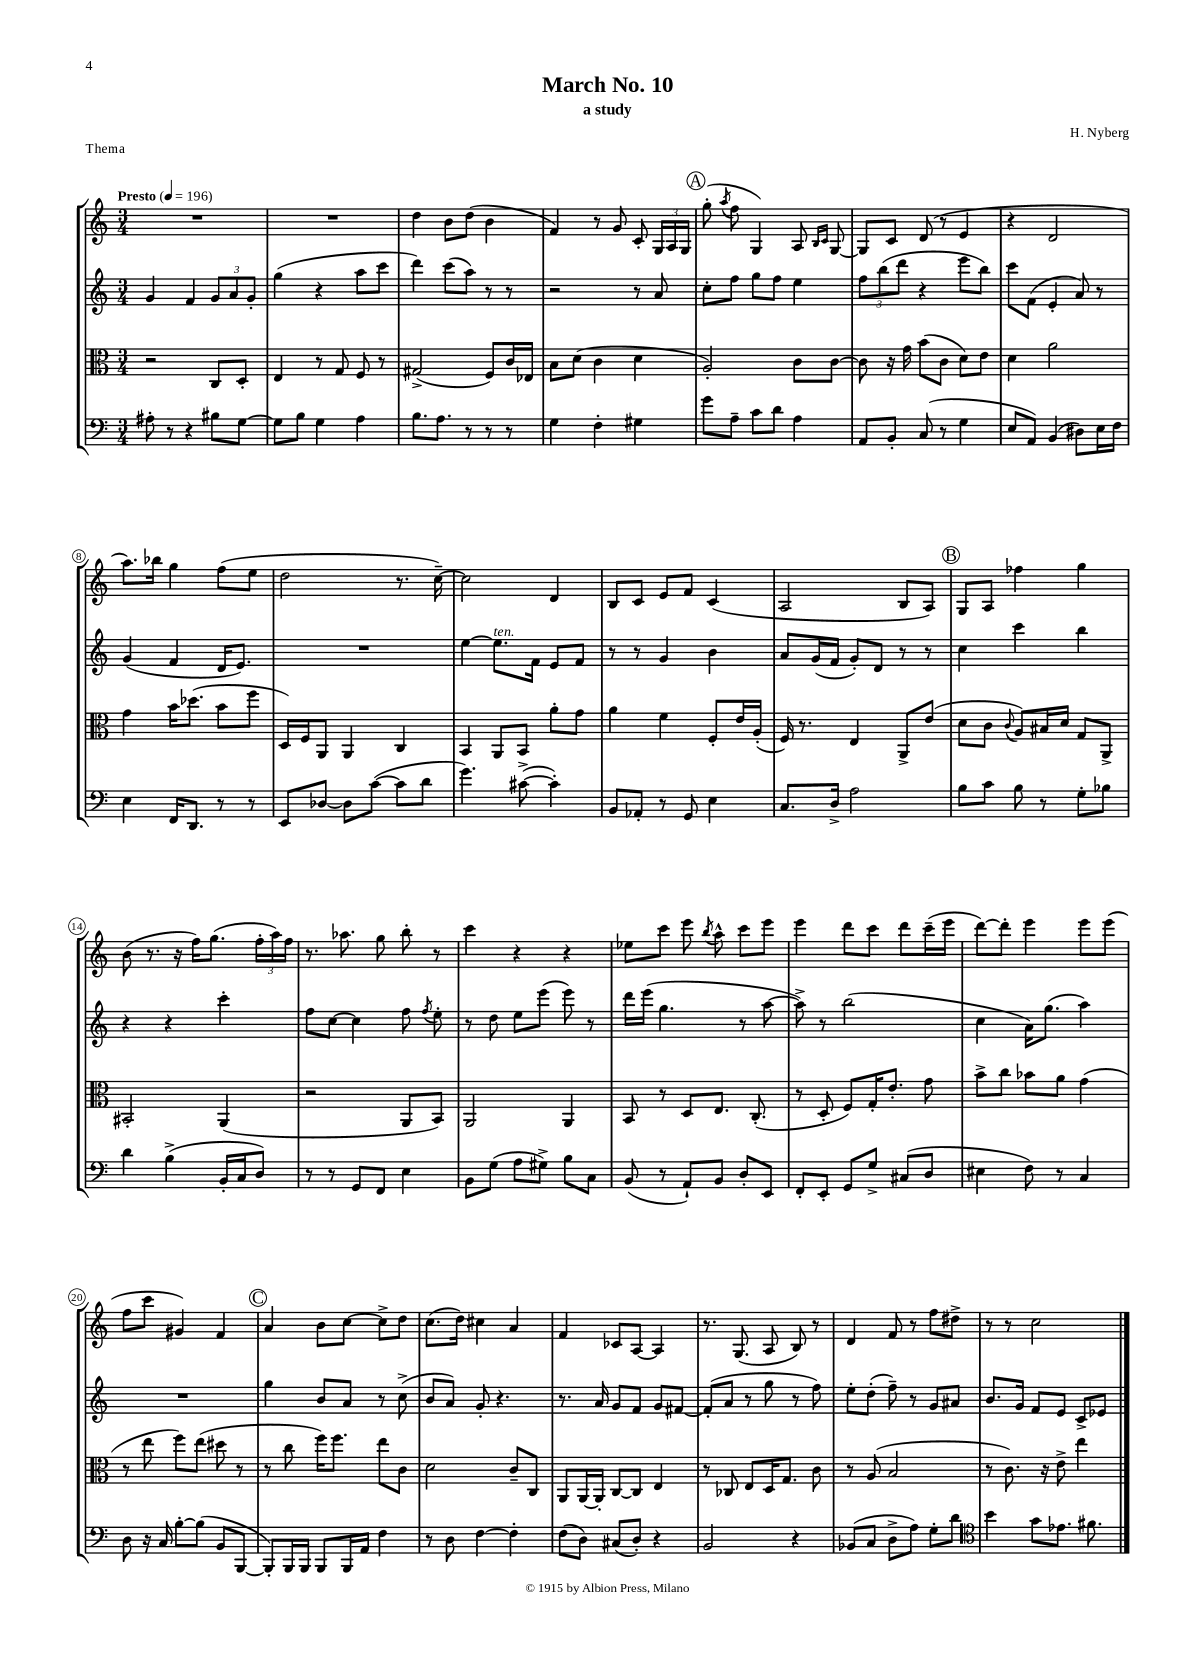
\header { title = "March No. 10" composer = "H. Nyberg" subtitle = "a study" piece = "Thema" }
<<
\new StaffGroup <<
\new Staff = "s0" {
    \clef treble \key c \major \numericTimeSignature \time 3/4 \tempo "Presto" 4 = 196
    \autoBeamOff R2. |
    R2. |
    d''4 b'8[ d''8]( b'4 |
    f'4) r8 g'8 c'8-. \tuplet 3/2 { g16[ a16 g16] } |
    \mark \markup { \circle "A" } g''8-.( \acciaccatura { a''8 } f''8 g4) a8 \grace { b16[ c'16] } g8~ |
    g8[ c'8] d'8( r8 e'4 |
    r4 d'2 |
    a''8.[) bes''16] g''4 f''8[( e''8] |
    d''2 r8. c''16~--) |
    c''2 d'4 |
    b8[ c'8] e'8[ f'8] c'4( |
    a2 b8[ a8]) |
    \mark \markup { \circle "B" } g8[ a8] fes''4 g''4 |
    b'8( r8. r16 f''16[) g''8.]( \tuplet 3/2 { f''16[-. a''16) f''16] } |
    r8. aes''8. g''8 b''8-. r8 |
    c'''4 r4 r4 |
    ees''8[ c'''8] e'''8 \acciaccatura { b''8 } a''8-^ c'''8[ e'''8] |
    e'''4 d'''8[ c'''8] d'''8[ c'''16--( e'''16] |
    d'''8[~) d'''8]-. e'''4 e'''8[ e'''8]( |
    f''8[ c'''8] gis'4) f'4 |
    \mark \markup { \circle "C" } a'4 b'8[ c''8]~ c''8[-> d''8] |
    c''8.[( d''16]) cis''4 a'4 |
    f'4 ces'8[ a8]~ a4 |
    r8. g8.( a8 b8) r8 |
    d'4 f'8 r8 f''8[ dis''8]-> |
    r8 r8 c''2 \bar "|." |
}
\new Staff = "s1" {
    \clef treble \key c \major \numericTimeSignature \time 3/4
    \autoBeamOff g'4 f'4 \tuplet 3/2 { g'8[ a'8 g'8]-. } |
    g''4( r4 a''8[ c'''8] |
    d'''4) c'''8[( a''8]) r8 r8 |
    r2 r8 a'8 |
    \mark \markup { \circle "A" } c''8[-. f''8] g''8[ f''8] e''4 |
    \tuplet 3/2 { f''8[ b''8( d'''8] } r4 e'''8[ b''8]) |
    c'''8[ f'8]( e'4-. a'8) r8 |
    g'4( f'4 d'16[ e'8.]) |
    R2. |
    e''4~ e''8.[^\markup { \italic "ten." } f'16] e'8[ f'8] |
    r8 r8 g'4 b'4 |
    a'8[ g'16( f'16] g'8[-.) d'8] r8 r8 |
    \mark \markup { \circle "B" } c''4 c'''4 b''4 |
    r4 r4 c'''4-. |
    f''8[ c''8]~ c''4 f''8 \acciaccatura { f''8 } e''8-. |
    r8 d''8 e''8[ e'''8]( e'''8) r8 |
    d'''16[ e'''16]( g''4. r8 a''8~ |
    a''8->) r8 b''2( |
    c''4 a'16[) g''8.]( a''4) |
    R2. |
    \mark \markup { \circle "C" } g''4 b'8[ a'8] r8 c''8->( |
    b'8[ a'8]) g'8-. r4. |
    r8. a'16 g'8[ f'8] g'8[ fis'8]~ |
    fis'8[-.( a'8] r8 g''8 r8 f''8) |
    e''8[-. d''8]-.( f''8--) r8 g'8[ ais'8] |
    b'8.[ g'16] f'8[ e'8] c'8[-> ees'8] \bar "|." |
}
\new Staff = "s2" {
    \clef alto \key c \major \numericTimeSignature \time 3/4
    \autoBeamOff r2 c8[ d8]-. |
    e4 r8 g8 f8 r8 |
    gis2->( f8[) c'16 ees16] |
    b8[ d'8]( c'4 d'4 |
    \mark \markup { \circle "A" } a2-.) c'8[ c'8]~ |
    c'8 r16 g'16 b'8[( c'8] d'8[) e'8] |
    d'4 a'2 |
    g'4 b'16[ des''8.]( b'8[ f''8] |
    d16[) f16 a,8] a,4 c4 |
    b,4 a,8[ b,8] a'8[-. g'8] |
    a'4 f'4 f8[-. e'16 a16]-.( |
    f16) r8. e4 a,8[-> e'8]( |
    \mark \markup { \circle "B" } d'8[ c'8] \appoggiatura { c'8 } a8[) bis16 d'16] g8[ a,8]-> |
    bis,2-. a,4( |
    r2 a,8[ b,8]) |
    a,2 a,4 |
    b,8 r8 d8[ e8.] c8.-.( |
    r8 d8-. f8[) g16-. e'8.]-. g'8 |
    b'8[-> c''8] bes'8[ a'8] g'4( |
    r8 e''8 f''8[) e''8]( dis''8 r8 |
    \mark \markup { \circle "C" } r8 c''8 f''16[) f''8.] e''8[ c'8] |
    d'2 c'8[-- c8] |
    a,8[ a,16~ a,16]-. c8[~ c8] e4 |
    r8 ces8 e8[ d16 g8.] c'8 |
    r8 a8( b2 |
    r8 c'8.) r16 e'8-> e''4 \bar "|." |
}
\new Staff = "s3" {
    \clef bass \key c \major \numericTimeSignature \time 3/4
    \autoBeamOff ais8-. r8 r4 bis8[ g8]~ |
    g8[ b8] g4 a4 |
    b8.[ a8.] r8 r8 r8 |
    g4 f4-. gis4 |
    \mark \markup { \circle "A" } g'8[ a8]-- c'8[ d'8] a4 |
    a,8[ b,8]-. c8( r8 g4 |
    e8[ a,8]) b,4( dis8[) e16 f16] |
    e4 f,16[ d,8.] r8 r8 |
    e,8[ des8]~ des8[ c'8]~( c'8[ d'8] |
    g'4.) cis'8~->( cis'4-.) |
    b,8[ aes,8]-. r8 g,8 e4 |
    c8.[ d16]-> a2 |
    \mark \markup { \circle "B" } b8[ c'8] b8 r8 g8[-. bes8] |
    d'4 b4->( b,16[-. c16 d8]) |
    r8 r8 g,8[ f,8] e4 |
    b,8[ g8]( a8[ gis8]->) b8[ c8] |
    b,8( r8 a,8[-!) b,8] d8[-. e,8] |
    f,8[-. e,8]-. g,8[ g8]-> cis8[( d8] |
    eis4 f8) r8 c4 |
    d8 r16 c16 b8[~-. b8]( b,8[ b,,8]~ |
    \mark \markup { \circle "C" } b,,8[-.) b,,16 b,,16] b,,8[ b,,16 a,16] f4 |
    r8 d8 f4~ f4-. |
    f8[( d8]) cis8[( d8]-.) r4 |
    b,2 r4 |
    bes,8[( c8] d8[-> a8]) g8[-. d'8] |
    \clef tenor b'4 g'8[ ees'8.] fis'8. \bar "|." |
}
>>
>>
\layout { \context { \Score \override BarNumber.stencil = #(make-stencil-circler 0.1 0.3 ly:text-interface::print) } }
